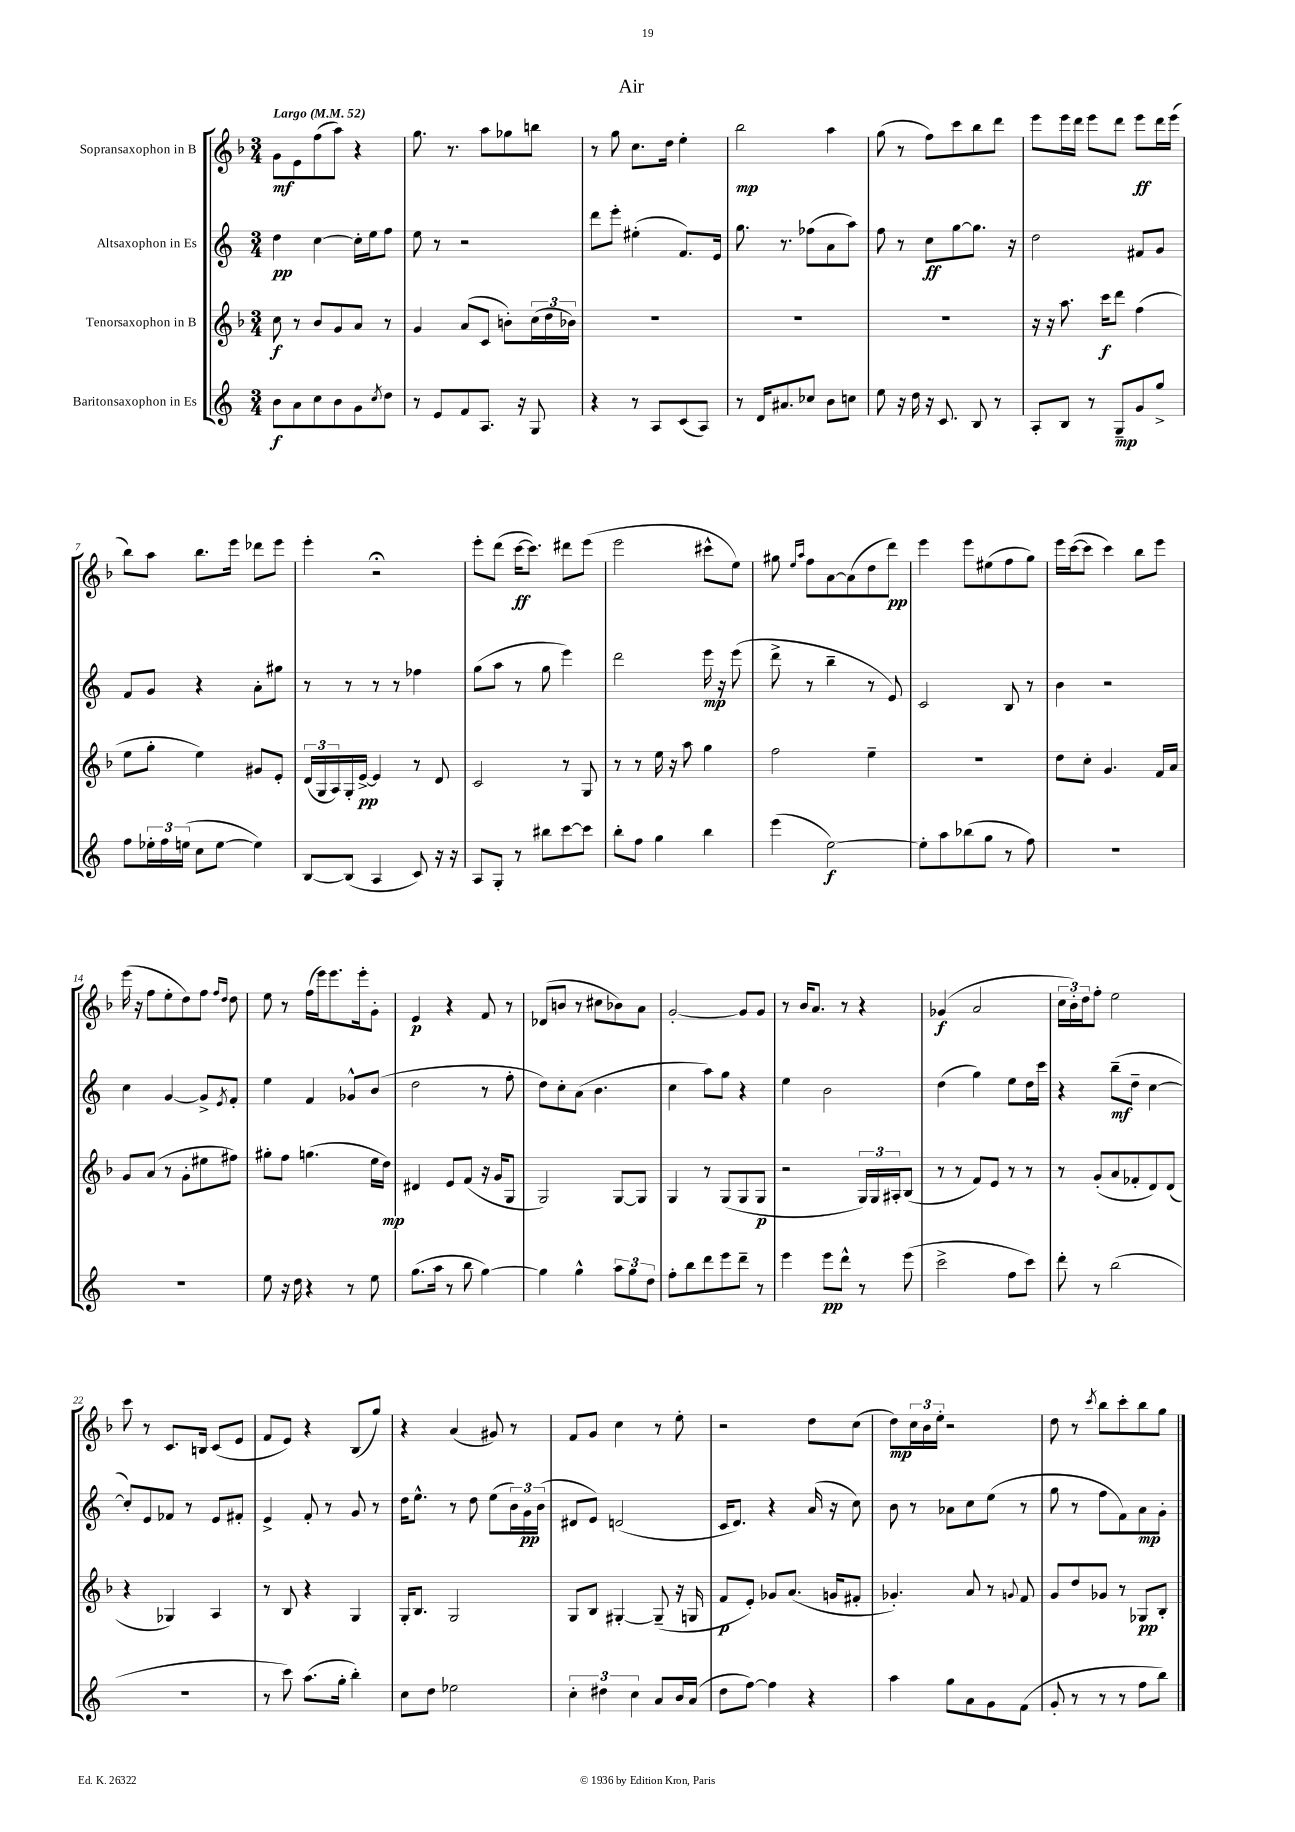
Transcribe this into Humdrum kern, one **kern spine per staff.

**kern	**kern	**kern	**kern
*staff4	*staff3	*staff2	*staff1
*clefG2	*clefG2	*clefG2	*clefG2
*k[]	*k[b-]	*k[]	*k[b-]
*M3/4	*M3/4	*M3/4	*M3/4
*MM52	*MM52	*MM52	*MM52
8b	8cc	4dd	8g
8a	8r	.	8e
8cc	8b-	[4cc	(8ff
8b	8g	.	8aa)
8g	8a	16cc']	4r
.	.	16ee	.
8qcc	.	.	.
8dd	8r	8ff	.
=	=	=	=
8r	4g	8ee	8.gg
8e	.	8r	.
.	.	.	8.r
8f	(8a	2r	.
8.A	8c	.	8aa
.	8b')	.	8gg-
16r	.	.	.
8G	(24cc	.	8bb
.	24dd	.	.
.	24b-)	.	.
=	=	=	=
4r	2.r	8ddd	8r
.	.	8eee'	8gg
8r	.	(4ee#'	8.cc
8A	.	.	.
.	.	.	16dd
(8c	.	8.f)	4ee'
8A)	.	.	.
.	.	16e	.
=	=	=	=
8r	2.r	8.gg	2bb-
16d	.	.	.
8.a#	.	8.r	.
8cc-	.	(8ff-	.
8b	.	8a	4aa
8cc	.	8aa)	.
=	=	=	=
8ee	2.r	8ff	(8gg
16r	.	8r	8r
16dd	.	.	.
16r	.	8cc	8ff)
8.c	.	.	.
.	.	[8gg	8ccc
8B	.	8.gg]	8bb-
8r	.	.	8ddd
.	.	16r	.
=	=	=	=
8A'	16r	2dd	8eee
.	16r	.	.
8B	8.aa	.	16eee
.	.	.	16ddd
8r	.	.	8eee
.	16ccc	.	.
8G~	8ddd	.	8ddd
8g	(4ff	8f#	8eee
8gg^	.	8g	16ddd
.	.	.	(16eee
=	=	=	=
8ff	8ee	8f	8bb-)
24ee-'	8gg'	8g	8aa
24ff	.	.	.
(24ee	.	.	.
8cc	4ee)	4r	8.bb-
[8ee	.	.	.
.	.	.	16eee
4ee])	8g#	8a'	8ddd-
.	8e'	8gg#	8eee
=	=	=	=
[8B	(24d	8r	4eee'
.	24G	.	.
.	24A)	.	.
(8B]	16G'	8r	.
.	[16e^	.	.
4A	4e]	8r	2r;
.	.	8r	.
8c)	8r	4ff-	.
16r	8d	.	.
16r	.	.	.
=	=	=	=
8A	2c	(8gg	8eee'
8G'	.	8aa	(8ddd
8r	.	8r	[16ccc
.	.	.	8.ccc])
8bb#	.	8gg	.
[8ccc	8r	4eee)	8ddd#
8ccc]	8G	.	(8eee
=	=	=	=
8bb'	8r	2ddd	2eee
8ff	8r	.	.
4gg	16ee	.	.
.	16r	.	.
.	8aa	.	.
4bb	4gg	16eee	8ccc#^^
.	.	16r	.
.	.	(8eee	8ee)
=	=	=	=
(4eee	2ff	8ddd^	8gg#
.	.	.	16qqee
.	.	.	16qqaa
.	.	8r	8ff
[2ee)	.	4bb~	[8a
.	.	.	(8a]
.	4ee~	8r	8dd
.	.	8e)	8ddd)
=	=	=	=
8ee']	2.r	2c	4eee
8aa	.	.	.
(8bb-	.	.	8eee
8gg	.	.	(8ee#
8r	.	8B	8ff
8ff)	.	8r	8gg)
=	=	=	=
2.r	8dd	4b	16eee
.	.	.	([16ccc
.	8cc'	.	8ccc]
.	4.g	2r	4ccc)
.	.	.	8bb-
.	16f	.	8eee
.	16a	.	.
=	=	=	=
2.r	8g	4cc	(16eee
.	.	.	16r
.	(8a	.	8ff
.	8r	[4g	8ee'
.	8g'	.	8dd)
.	8ee#	8g^]	8ff
.	.	.	16qqff
.	.	8qe	16qqdd
.	8ff#)	8f'	8dd
=	=	=	=
8ee	8gg#'	4ee	8ee
16r	8ff	.	8r
16dd	.	.	.
4r	(4.gg	4f	(16ff
.	.	.	16eee)
.	.	.	8.eee
8r	.	8g-^^	.
.	.	.	16eee'
8ee	16ee	(8b	8g'
.	16dd)	.	.
=	=	=	=
(8.gg	4d#	2dd	4e
16aa	.	.	.
8r	8e	.	4r
8bb	(8f	.	.
[4gg)	16r	8r	8f
.	16g	.	.
.	8G	8ff'	8r
=	=	=	=
4gg]	2G)	8dd)	(8d-
.	.	8cc'	8b
4gg^^	.	(8a	8r
.	.	4.b	8cc#
12aa	[8G	.	8b-)
12gg	.	.	.
.	8G]	.	8a
12dd	.	.	.
=	=	=	=
8ff'	4G	4cc	[2g'
8bb	.	.	.
8ddd	8r	8aa)	.
8eee	(8G	8gg	.
8ddd~	8G	4r	8g]
8r	8G	.	8g
=	=	=	=
4eee	2r	4ee	8r
.	.	.	16b-
.	.	.	8.a
8eee	.	2b	.
8ddd^^	.	.	8r
8r	24G)	.	4r
.	24G	.	.
.	24A#'	.	.
(8eee	(8B-	.	.
=	=	=	=
2ccc^	8r	(4dd	(4g-
.	8r	.	.
.	8f)	4gg)	2a
.	8e	.	.
8ff	8r	8ee	.
8ccc)	8r	16dd	.
.	.	16ccc	.
=	=	=	=
8ddd'	8r	4r	24cc
.	.	.	24b-')
.	.	.	24dd
8r	(8g'	.	8ff'
(2bb	8a	(8bb~	2ee
.	8f-'	8dd~	.
.	8d)	[4cc	.
.	(8d	.	.
=	=	=	=
2.r	4r	8cc'])	8ccc
.	.	8e	8r
.	4G-)	8f-	8.c
.	.	8r	.
.	.	.	16B
.	4A	8e	(8c
.	.	8f#'	8e
=	=	=	=
8r	8r	4e^	8f
8ccc)	8B-	.	8e)
(8.aa	4r	8f'	4r
.	.	8r	.
16gg'	.	.	.
4bb')	4G	8g	(8B-
.	.	8r	8gg)
=	=	=	=
8cc	16G'	16dd	4r
.	8.B-	8.ee^^	.
8dd	.	.	.
2ee-	2G	8r	(4a
.	.	8dd	.
.	.	(8ee	8g#)
.	.	24b)	8r
.	.	24g	.
.	.	(24b	.
=	=	=	=
6cc'	8G	8d#	8f
.	8B-	8e)	8g
6dd#	.	.	.
.	[4G#'	(2d	4cc
6cc	.	.	.
8a	(8G#~]	.	8r
16b	16r	.	8ee'
(16a	16G	.	.
=	=	=	=
8dd	8f	16c	2r
.	.	8.d)	.
[8ff)	8e')	.	.
4ff]	8g-	4r	.
.	(8.a	.	.
4r	.	(16a	8dd
.	16g	16r	.
.	8f#'	8cc)	(8cc
=	=	=	=
4aa	4.g-')	8b	8dd)
.	.	8r	24cc
.	.	.	24b-
.	.	.	24ee'
8gg	.	8a-	2r
8a	8a	8cc	.
8g	8r	(8ee	.
.	8qqg	.	.
(8f	8f	8r	.
=	=	=	=
8g'	8g	8gg	8dd
8r	8dd	8r	8r
.	.	.	8qccc
8r	8g-	8ff	8bb-
8r	8r	8f)	8ccc'
8ff	8G-	8a	8bb-
8bb)	8B-'	8g'	8gg
==	==	==	==
*-	*-	*-	*-
